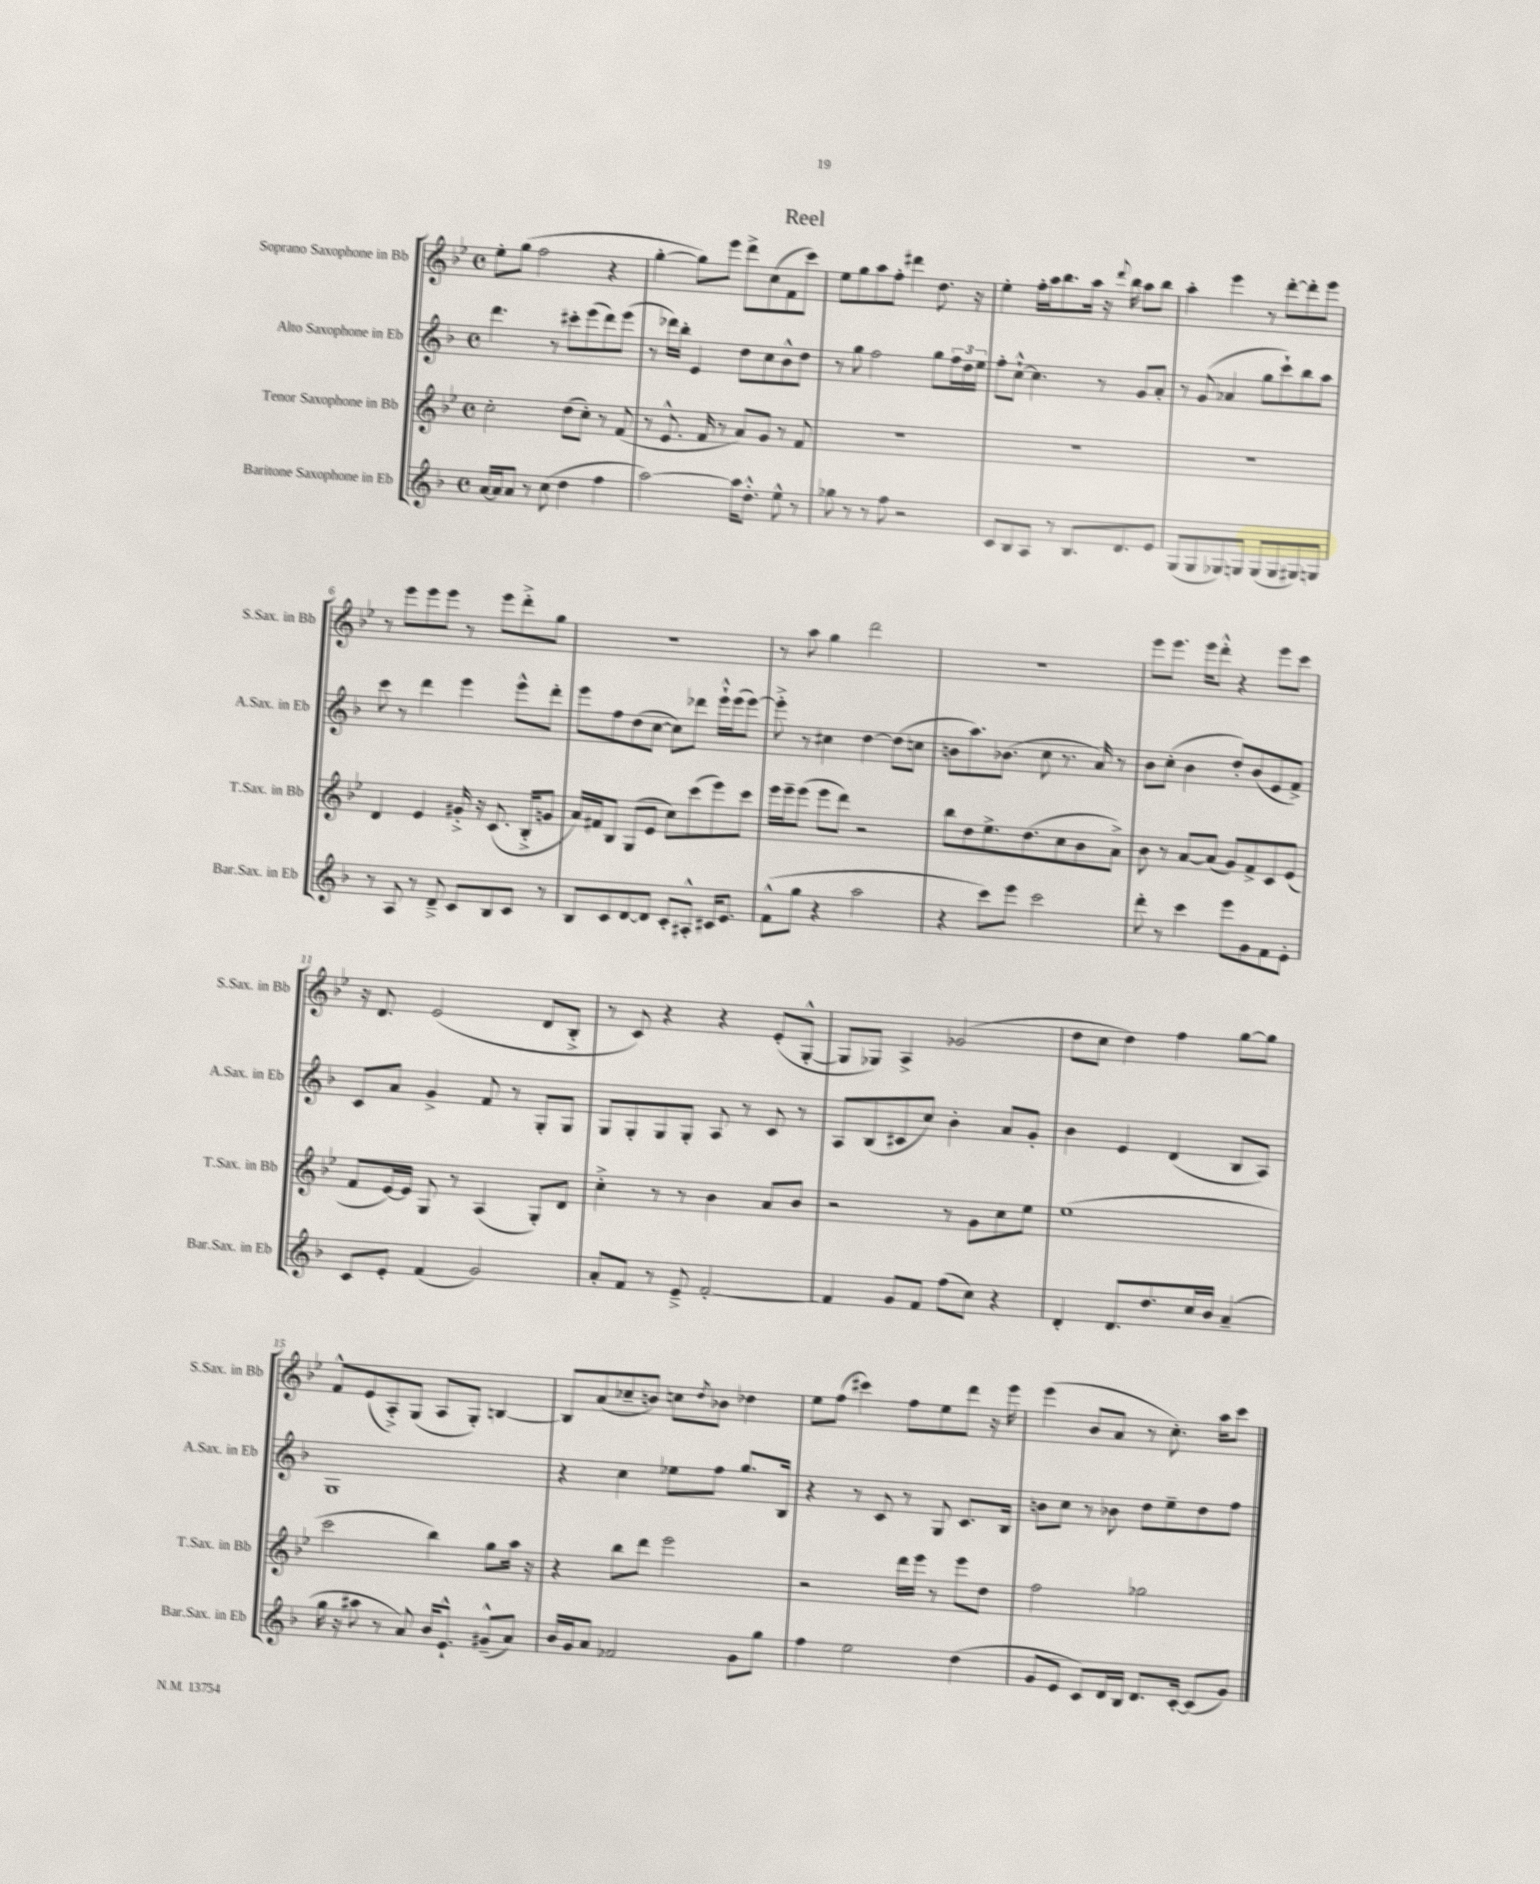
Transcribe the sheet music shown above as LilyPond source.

\header { title = "Reel" }
<<
\new StaffGroup <<
\new Staff = "s0" \with { instrumentName = "Soprano Saxophone in Bb" shortInstrumentName = "S.Sax. in Bb" } {
    \clef treble \key bes \major \defaultTimeSignature \time 4/4
    ees''8-. g''8( f''2 r4 |
    g''4~-. g''8) ees'''8 d'''8-> c''8( f'8 c'''8) |
    ees''8 g''8 a''8 f''8-. dis'''4 d''8. r16 |
    ees''4-. f''16-. a''16 bes''8. a''16 r16 \appoggiatura { d'''8 } bes''16 a''8 bes''8 |
    a''4-. ees'''4 r8 d'''8~-. d'''8-. ees'''8 |
    r8 ees'''8 ees'''8 ees'''8 r8 ees'''8 d'''8-.-> g''8 |
    R1 |
    r8 a''8 g''4 d'''2 |
    R1 |
    ees'''8 ees'''8. ees'''16 d'''8-.-^ r4 ees'''8 c'''8 |
    r16 d'8. ees'2( d'8 bes8-.-> |
    r8 c'8) r4 r4 ees'8-.( g8~-.-^ |
    g8 ges8) a4-> ges'2( |
    d''8 c''8 d''4) f''4 g''8~ g''8 |
    f'8-^ ees'8( a8-.->) g8( a8 g8-.) b4~ |
    b8 a'8( ces''8-- b'8) c''8 \acciaccatura { d''8 } bes'8 des''4 |
    ees''8 f''8( cis'''4) f''8 ees''8 d'''8 r16 ees'''16 |
    ees'''4( bes'8 a'8 r8 c''8.-.) a''16 c'''8 \bar "|." |
}
\new Staff = "s1" \with { instrumentName = "Alto Saxophone in Eb" shortInstrumentName = "A.Sax. in Eb" } {
    \clef treble \key f \major \defaultTimeSignature \time 4/4
    d'''4. r8 cis'''8-. e'''8( d'''8) e'''8( |
    r8 des'''16) bes''16-. e'4 d''8 c''8 bes'8-^ d''8 |
    r8 g''8 f''2 g''8 \tuplet 3/2 { f''16 d''16 e''16 } |
    f''8-. c''8~-!-^ c''4. r8 g'8 a'8-. |
    r8 g'8( aes'4 g''8 c'''8-!) bes''8 a''8 |
    c'''8 r8 d'''4 e'''4 e'''8-^ d'''8-. |
    e'''8 f''8 d''8( c''8~ c''8) des'''8 e'''16-!-^ e'''16( e'''8~) |
    e'''8-.-> r8 cis''4 d''4~ d''8( c''8 |
    b'8 a''8.) bes'8.( c''8 r8. a'16) r8 |
    bes'8 c''8-.( bes'4 d''8-.) bes'8( e'8 f'8->) |
    c'8 a'8 g'4-> f'8 r8 g8-. g8 |
    g8 g8-. g8 g8-. a8 r8 c'8 r8 |
    a8 bes8( cis'8 c''8) bes'4-. a'8 g'8-. |
    bes'4 e'4 d'4( bes8 a8) |
    g1 |
    r4 c''4 ees''8 f''8 g''8. bes16 |
    r4 r8 c'8 r8 g8 c'8. bes16 |
    b'8 c''8 r8 bes'8 d''8 e''8-- d''8 f''8 \bar "|." |
}
\new Staff = "s2" \with { instrumentName = "Tenor Saxophone in Bb" shortInstrumentName = "T.Sax. in Bb" } {
    \clef treble \key bes \major \defaultTimeSignature \time 4/4
    c''2-. d''8( c''8-.) r8 f'8( |
    r8 ees'8.-^ f'16 r8 a'8) g'8 r8 f'8 |
    R1 |
    R1 |
    R1 |
    d'4 ees'4 gis'16-.-> r16 c'8.( bes16-.-> g'8 |
    a'16) fis'16 bes8 g8( ees'8 c''8) c'''8( ees'''8) c'''8 |
    ees'''16 ees'''16-- ees'''8( ees'''8 d'''8) r2 |
    bes''8 d''8 ees''8.-> d''8.( c''8 bes'8 a'8->) |
    bes'8 r8 a'8~ a'8( g'8) f'8-> c'8 ees'8( |
    f'8 ees'16~) ees'16 g8 r8 a4( g8-.) d'8 |
    c''4-.-> r8 r8 bes'4 a'8 bes'8 |
    r2 r8 g'8 c''8 ees''8 |
    ees''1( |
    c'''2 bes''4) g''8 a''16 r16 |
    r4 bes''8 d'''8 ees'''2 |
    r2 d'''16 ees'''16 r8 ees'''8 d''8 |
    f''2 ges''2 \bar "|." |
}
\new Staff = "s3" \with { instrumentName = "Baritone Saxophone in Eb" shortInstrumentName = "Bar.Sax. in Eb" } {
    \clef treble \key f \major \defaultTimeSignature \time 4/4
    a'16~ a'16 a'8 r8 c''8( d''4 f''4 |
    a''2~) a''16 d''8.-.-^ e''8-^ r8 |
    ges''8 r8 r8 f''8 r2 |
    c'8 bes8 a8 r8 bes8. d'8. e'8 |
    g8( g8 ges8) g8 g8( g8 gis8) g8 |
    r8 a8 r8 d'8---> c'8 bes8 c'8 r8 |
    bes8 c'8 d'8~ d'8 c'8-. ais8-.-^ cis'16 e'8. |
    f'8-^( g''8 r4 a''2 |
    r4 c'''8) e'''8 c'''2 |
    d'''8-. r8 c'''4 e'''8 g'8 f'8 e'8-. |
    c'8 e'8-. f'4( g'2) |
    a'8-. f'8 r8 e'8---> f'2~-. |
    f'4 g'8 f'8 f''8( c''8) r4 |
    d'4-. d'8. d''8. c''16 bes'16 a'4--( |
    g''16 r16 ais''8 r8 a'8) bes'16 e'8.-!-^ gis'8---^( a'8) |
    bes'16 g'16 a'8 fes'2 g'8 g''8 |
    f''4 e''2 d''4( |
    g'8 e'8 c'8) d'16 bes16 d'8. c'16~-. c'8( g'8) \bar "|." |
}
>>
>>
